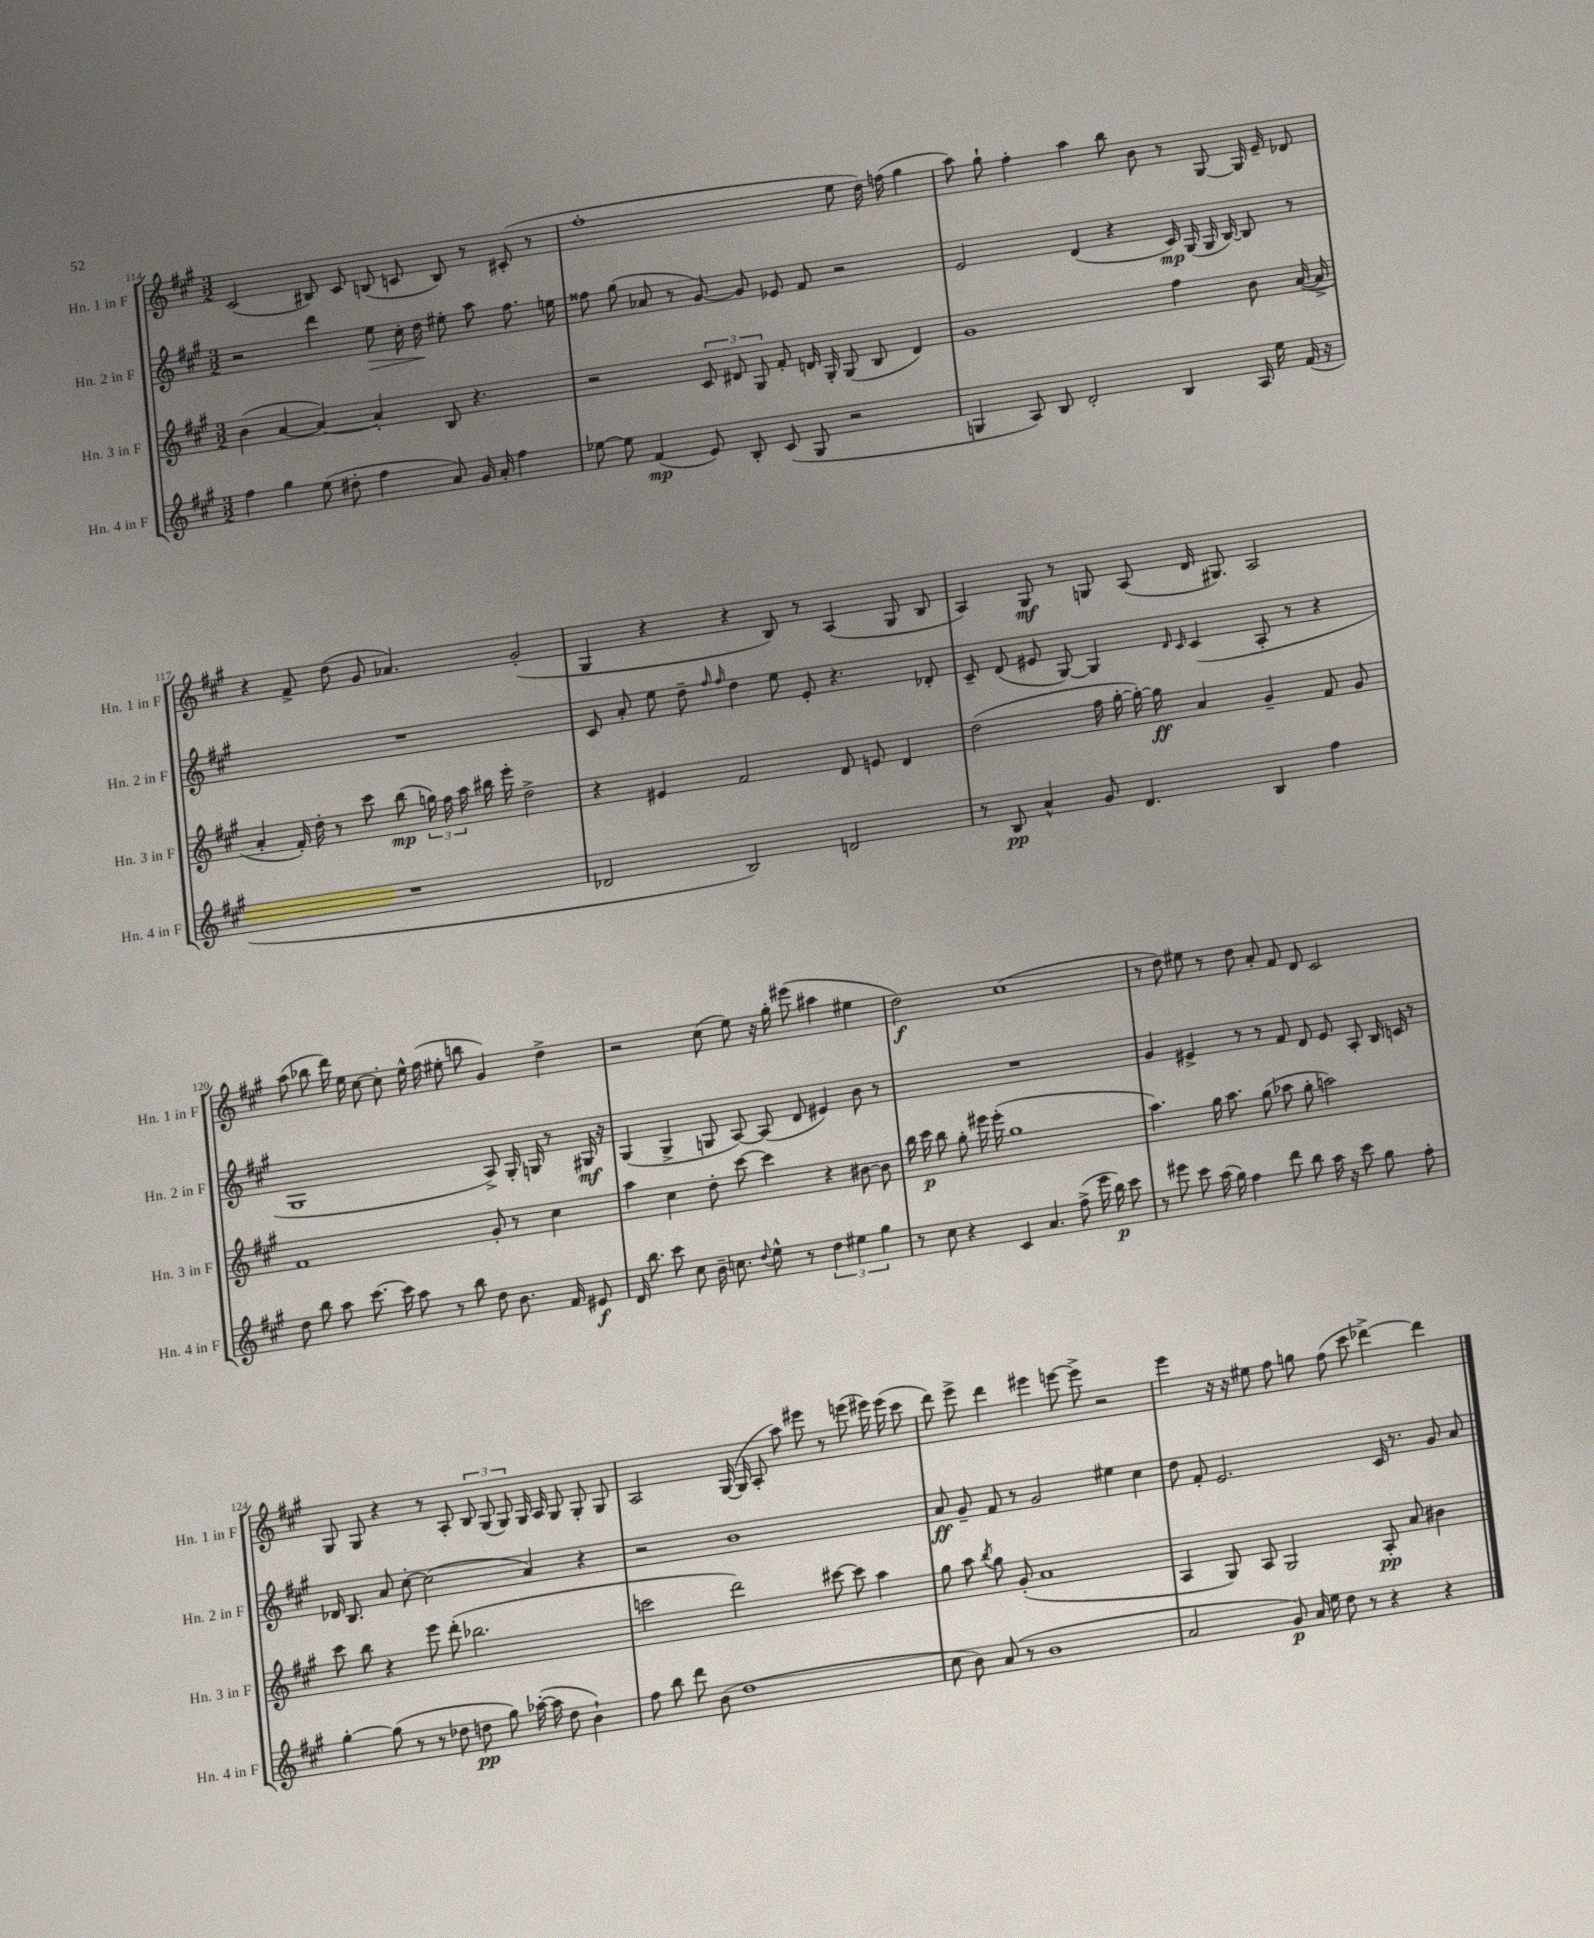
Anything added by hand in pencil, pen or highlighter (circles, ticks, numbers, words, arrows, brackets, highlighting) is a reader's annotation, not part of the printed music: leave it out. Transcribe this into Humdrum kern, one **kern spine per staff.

**kern	**kern	**kern	**kern
*staff4	*staff3	*staff2	*staff1
*clefG2	*clefG2	*clefG2	*clefG2
*k[f#c#g#]	*k[f#c#g#]	*k[f#c#g#]	*k[f#c#g#]
*M3/2	*M3/2	*M3/2	*M3/2
4ff#	(4b	2r	(2c#
4gg#	[4a	.	.
(8ee	4a_)	4ddd	8B#)
8dd#'	.	.	8c#
4ff#	4a']	8ee	(8B
.	.	16cc#'	8c
.	.	16dd	.
8a)	8B	8ee#'	8B)
16g#	4.r	8aa	8r
16a'	.	.	.
4ff#	.	8.ff#	(8c#'
.	.	.	8r
.	.	16ee	.
=	=	=	=
[8ee-	2r	8ff##	1ff#'
8ee-]	.	(8gg#	.
(4f#	.	8a-	.
.	.	8r	.
8e)	12c#	[8g#)	.
.	12d#	.	.
8B'	.	8g#]	.
.	12G#	.	.
(8c#	8f#'	8e-	.
8G#	16d	8f#	.
.	16G#'	.	.
2r	(8G#	2r	8ee
.	8B	.	16dd)
.	.	.	(16ff
.	4d)	.	4gg#
=	=	=	=
4G	1g#	2e	8aa)
.	.	.	8gg#`
8A)	.	.	4ff#'
8B	.	.	.
2d'	.	(4d	4aa
.	.	4r	8bb
.	.	.	8b
4B	4ff#	16c#)	8r
.	.	(16G#	.
.	.	16G#	[8G#
.	.	[16B)	.
16A	8b	8B]	16G#]
16ee	.	.	16e~
(16f#	([16a	8r	8d-
16r	16a^]	.	.
=	=	=	=
1.r	4a'	1.r	4r
.	16f#')	.	8f#^
.	16dd'	.	.
.	8r	.	(8dd
.	8ccc#	.	8g#
.	(8bb	.	4.a-)
.	24gg)	.	.
.	24ff#	.	.
.	24aa	.	.
.	16bb#	.	.
.	16eee'	.	.
.	2dd^	.	(2g#'
=	=	=	=
2d-	4r	8c#	4G#
.	.	8a'	.
.	4e#	8ee	4r
.	.	8dd~	.
.	.	16qqff#	.
.	.	16qqff#	.
2B)	2f#	4dd	4r
.	.	8ee	8B)
.	.	8e'	8r
2d	8d	4.r	(4A
.	8e	.	.
.	4d	.	8G#
.	.	8d-'	8B
=	=	=	=
8r	(2dd	8c#~	4A)
8B	.	(8d	.
4a^^	.	8e#	8G#
.	.	[8G#)	8r
8g#	16ff#	4G#]	8G
.	[16gg#'	.	.
4.d	16gg#'_)	.	(8A
.	16gg#]	.	.
.	.	16qqd	.
.	.	16qqc#	.
.	4a	(4c#	16d
.	.	.	8.G#)
4B	4g#~	8A'	2A
.	.	8r	.
4ff#	8f#	4r	.
.	8g#	.	.
=	=	=	=
8dd	1f#	1G#	(8aa
8bb	.	.	8bb-
8aa	.	.	16ddd)
.	.	.	16ee
[8.ccc#	.	.	[8cc#
.	.	.	8cc#']
16ccc#]	.	.	.
8aa	.	.	16ee^^
.	.	.	(16ff#
8r	.	.	8ee#'
8bb	.	.	8bb
8dd	8g#'	8A^)	4g#)
8.b	8r	16G#'	.
.	.	16G	.
.	4cc#	8r	4dd^
16f#	.	.	.
8e#	.	16G#	.
.	.	16r	.
=	=	=	=
16d	4aa	(4G#	2r
8.bb	.	.	.
8ccc#	4cc#	4G#^	.
8cc#	.	.	.
16b~	8dd'	8G	(8cc#
8.cc	.	.	.
.	[8ccc#	[8A)	8ee)
8qqdd	.	.	.
8ee^^	4ccc#]	(8A]	16r
.	.	.	16gg#'
8r	.	8d	(8eee#
6dd	4r	4e#)	4aa#
6ee#	.	.	.
.	[8b#	8b	4ee#
6gg#	.	.	.
.	8b#]	8r	.
=	=	=	=
8r	16bb	1.r	2dd)
.	16ccc#	.	.
8cc#	8bb	.	.
4r	8gg#'	.	.
.	16eee#	.	.
.	(16eee#'	.	.
4c#	1gg#	.	(1cc#
4.a	.	.	.
(8ff#^	.	.	.
16eee	.	.	.
16bb)	.	.	.
8ccc#	.	.	.
=	=	=	=
8r	4.aa)	4g#	8r
8eee#	.	.	8dd)
8ccc#	.	4e#^	8ee#
(16aa	16gg#	.	8r
16gg#)	8.aa	.	.
4ff#	.	8r	8dd
.	(8gg#	8r	8a'
8ddd	8aa-	8f#	8f#
8bb	8gg#'	8d	8d
16aa	2aa)	8e#	2c#
16r	.	.	.
8ccc#	.	8A'	.
8gg#	.	16B	.
.	.	16c	.
8ff#'	.	8r	.
=	=	=	=
[4gg#'	8ccc#	16d-	8G#
.	.	8.B	.
.	8bb	.	8G#
(8gg#]	4r	8a	4r
8r	.	[8cc#'	.
8r	8eee	(2cc#]	8r
8dd-	(8ddd'	.	8A'
8dd	2.bb-	.	12B
.	.	.	(12G#
8gg#)	.	.	.
.	.	.	12G#)
([16aa-'	.	4a)	16G#
16aa-]	.	.	16A
8dd	.	.	8G#
4b`)	.	4r	8G#'
.	.	.	8G#
=	=	=	=
8ff#	2ccc	2r	2A
8bb	.	.	.
8ddd	.	.	.
(8b	.	.	.
1dd	2ddd)	1b	([16G#
.	.	.	16G#]
.	.	.	8A'
.	.	.	8aa)
.	.	.	8eee#
.	[8ccc#	.	8r
.	8ccc#]	.	(8eee
.	4aa	.	16eee#)
.	.	.	(16eee#
.	.	.	8ccc#
=	=	=	=
8cc#	8gg#	8a	8ddd)
8b)	8aa	8g#~	8eee^
.	8qbb	.	.
(8a	8gg#	8f#	4ddd
8r	(8g#'	8r	.
1b	1a	2g#	4eee#
.	.	.	[8eee
.	.	.	8eee^]
.	.	4ee#	2r
.	.	4cc#	.
=	=	=	=
2a	4A	8dd	4eee
.	.	8f#'	.
.	8G#)	2.e	16r
.	.	.	16r
.	8A	.	8ee#
8g#)	2G#	.	8ff#
16a	.	.	8gg
16ee	.	.	.
8dd	.	.	(8ff#
8r	.	.	8ccc#
4r	8A'	16c#	[4ddd-^)
.	.	8.r	.
.	8a	.	.
4r	4b#	8g#	4ddd-]
.	.	8a	.
==	==	==	==
*-	*-	*-	*-
